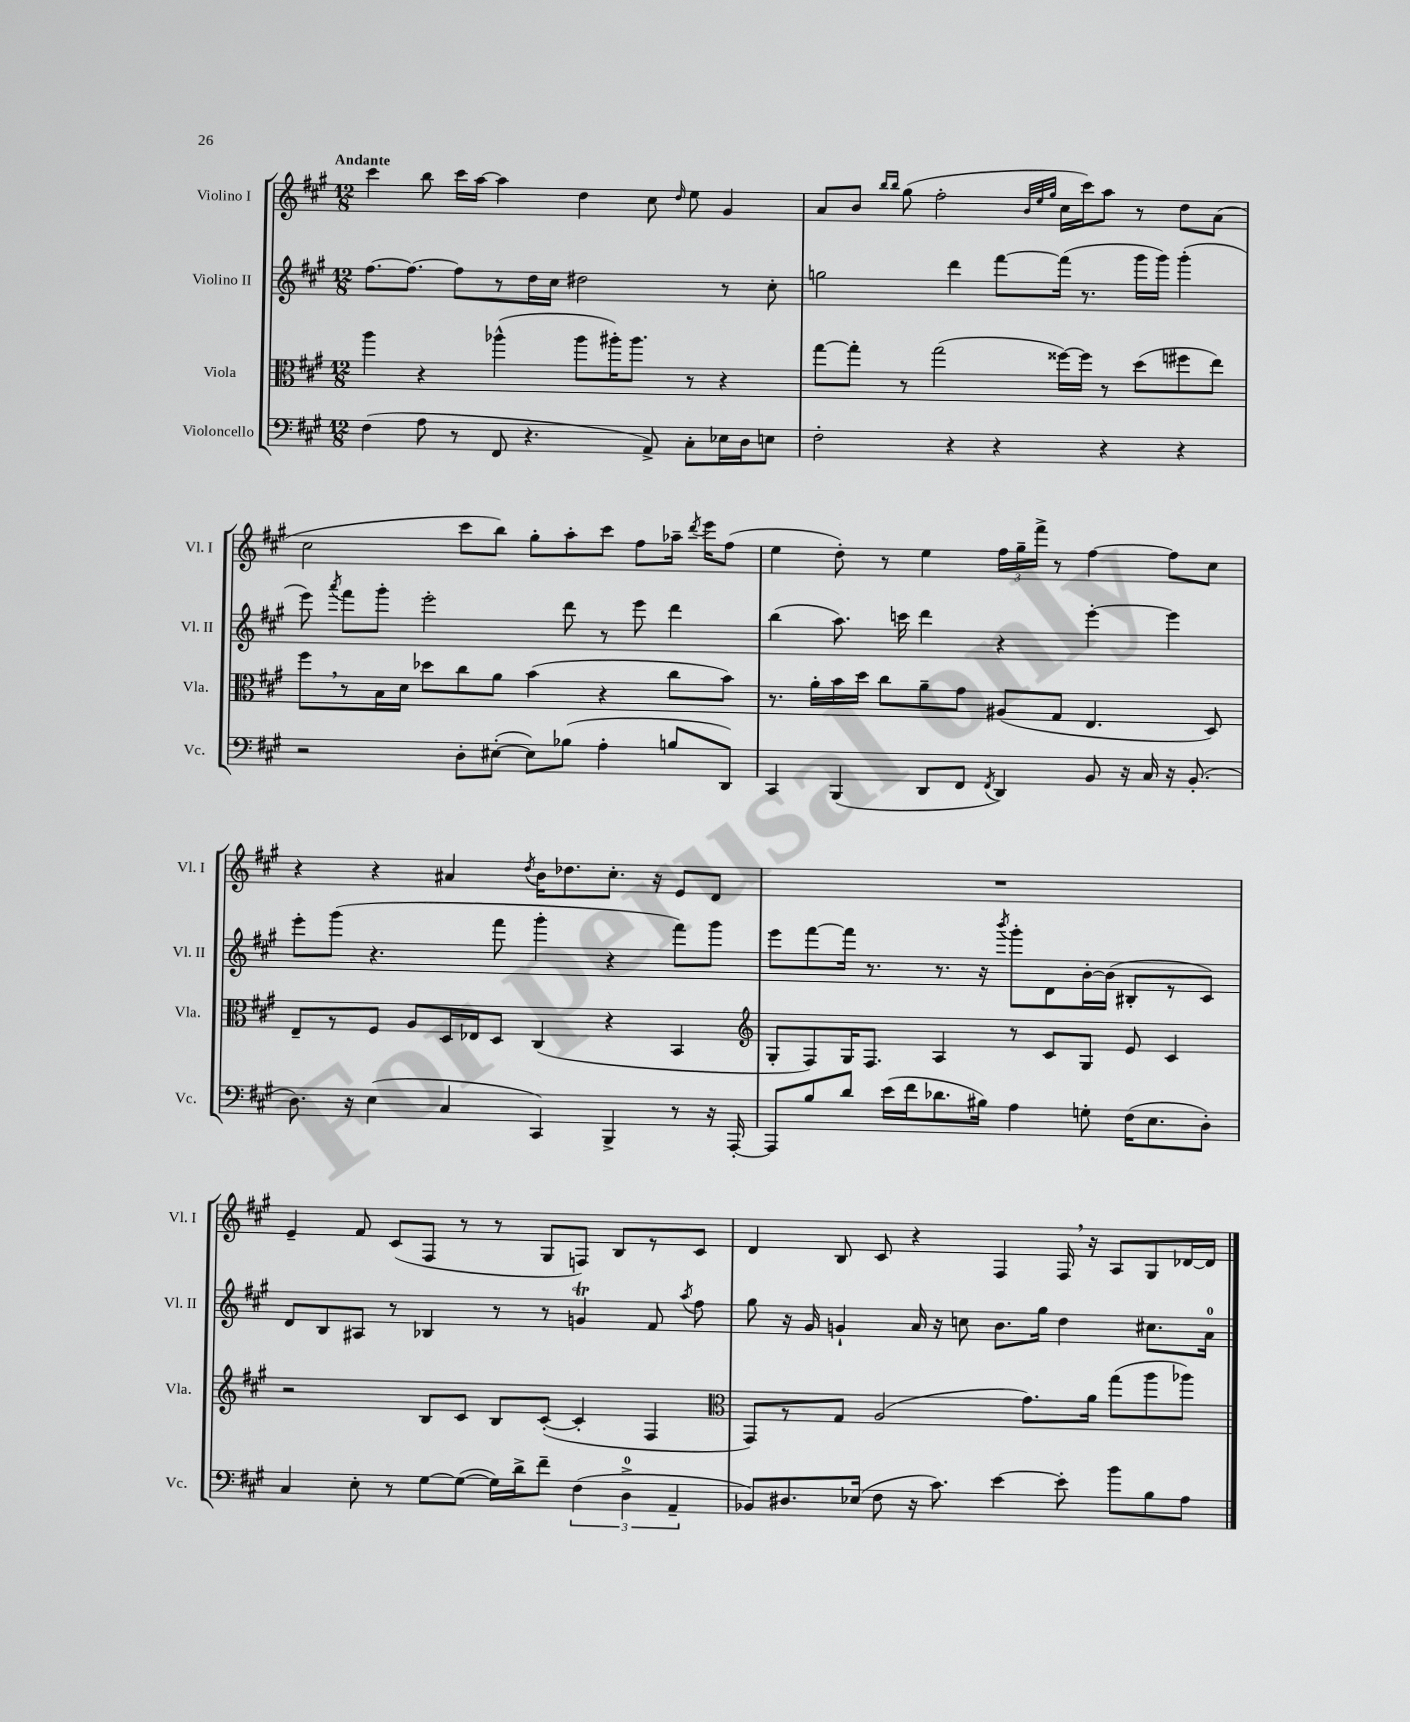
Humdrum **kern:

**kern	**kern	**kern	**kern
*part4	*part3	*part2	*part1
*staff4	*staff3	*staff2	*staff1
*I"Violoncello	*I"Viola	*I"Violino II	*I"Violino I
*I'Vc.	*I'Vla.	*I'Vl. II	*I'Vl. I
*clefF4	*clefC3	*clefG2	*clefG2
*k[f#c#g#]	*k[f#c#g#]	*k[f#c#g#]	*k[f#c#g#]
*M12/8	*M12/8	*M12/8	*M12/8
=1	=1	=1	=1
!	!	!	!LO:TX:a:B:t=Andante
(4F#\	4aa\	[8.ff#\L	4ccc#\
.	.	8.ff#\J_	.
8A\	4r	.	8bb\
8r	.	8ff#\L]	16ccc#\LL
.	.	.	[16aa\JJ
8FF#/	(4aa-X^^\	8r	4aa\]
4.r	.	16dd\L	.
.	.	16cc#\JJ	.
.	8aa-\L	2dd#X\	4dd\
.	16aa#X'\K)	.	.
.	8.aa#\J	.	.
8AA^/)	.	.	8cc#\
.	.	.	16qqdd/
8C#'\L	8r	.	8ee\
16E-X\L	4r	8r	4g#/
16D\J	.	.	.
8En\J	.	8cc#'\	.
=2	=2	=2	=2
2F#'\	[8gg#\L	2ggn\	8a/L
.	8gg#'\J]	.	8b/J
.	.	.	16qqbb/LL
.	.	.	16qqbb/JJ
.	8r	.	(8gg#\
.	(2gg#\	.	2ff#'\
4r	.	4ddd\	.
4r	.	[8fff#\L	.
.	.	.	32qqb/LLL
.	.	.	32qqee/
.	.	.	32qqgg#/JJJ
.	[16ff##X\LL)	(16fff#\Jk]	16cc#\LL
.	16ff##\JJ]	8.r	16ccc#\J)
4r	8r	.	8aa\J
.	(8dd\L	16ggg#\LL	8r
.	.	16ggg#\JJ)	.
4r	8ff#X\	(4ggg#'\	8dd\L
.	8ee\J)	.	(8a\J
!!LO:LB:g=z
=3	=3	=3	=3
2r	8ff#,\L	8eee\)	2cc#\
.	.	8qaaa/	.
.	8r	8fff#\L	.
.	16B\L	8ggg#'\J	.
.	16d\JJ	.	.
.	8dd-X\L	2eee'\	.
8D'\L	8cc#\	.	8ccc#\L
([8E#X'\J	8a\J	.	8bb\J)
8E#\L])	(4b\	.	8gg#'\L
(8B-X\J	.	8ddd\	8aa'\
4A'\	4r	8r	8ccc#\J
.	.	8eee\	8ff#\L
8Bn/L	8cc#\L	4ddd\	16aa-X~\Jk
.	.	.	8qddd/
.	.	.	16eee\KL
8DD/J)	8b\J)	.	(8ff#\J
=4	=4	=4	=4
4CC#/	8.r	(4bb\	4ee\
.	16a'\LL	.	.
(4BBB/	16b\	8.aa\)	8dd'\)
.	16dd\JJ	.	.
.	8cc#\L	.	8r
.	.	16cccn\	.
8DD/L	8a~\	4ddd\	4ee\
8FF#/J	8g#\J	.	.
8qFF#/	.	.	.
4DD/)	(8A#X/L	4r	24ff#\LL
.	.	.	24gg#~\
.	.	.	24fff#^\JJ
.	8G#/J	.	8r
8BB/	4.E/	[4eee'\	[4ff#\
16r	.	.	.
16C#/	.	.	.
16r	.	4eee\]	8ff#\L]
(8.BB'/	.	.	.
.	8D/)	.	8cc#\J
!!LO:LB:g=z
=5	=5	=5	=5
8.D\)	8E~/L	8eee'\L	4r
.	8r	(8ggg#\J	.
16r	.	.	.
(4E\	8F#/J	4.r	4r
.	8A/L	.	.
4C#/	16D/L	.	4a#X/
.	16E-X/J	.	.
.	8D/J	8fff#\	.
.	.	.	8qdd/
4CC#/)	(4C#/	4ggg#'\	16b\KL
.	.	.	8.dd-X\
4BBB^/	4r	4r	8.cc#'\J
.	.	.	16r
8r	4BB/	8fff#\L)	8e/L
16r	.	8ggg#\J	8d/J
[16AAA'/	.	.	.
=6	=6	=6	=6
*	*clefG2	*	*
8AAA/L]	8G#'/L	8eee\L	1.r
8B/	8F#/)	[8fff#\	.
8d/J	16G#/K	16fff#\Jk]	.
.	8.F#/J	8.r	.
(16e\LL	.	.	.
16f#\J	.	.	.
8.d-X\	4A/	8.r	.
16B#X\Jk)	.	16r	.
.	.	8qbbb/	.
4A\	8r	8ggg#'\L	.
.	8c#/L	8d\	.
8Gn'\	8G#/J	[16b'\L	.
.	.	(16b\JJ]	.
(16F#\KL	8e/	8B#X'/L	.
8.E\	.	.	.
.	4c#/	8r	.
8D'\J)	.	8c#/J)	.
!!LO:LB:g=z
=7	=7	=7	=7
4C#/	2r	8d/L	4e~/
.	.	8B/	.
8E'\	.	8A#X/J	8f#/
8r	.	8r	(8c#/L
[8G#\L	8B/L	4B-X/	8F#/J
(8G#\J_	8c#/J	.	8r
16G#\LL])	8B/L	8r	8r
16d^\J	.	.	.
8f#~\J	([8c#'/J	8r	8G#/L
(6F#\	4c#'/]	4gnT/	8Fn/J)
.	.	.	8B/L
6D^\	.	.	.
.	4F#/	8f#/	8r
6AA~/	.	.	.
.	.	8qaa/	.
.	.	8ff#\	8c#/J
=8	=8	=8	=8
*	*clefC3	*	*
8BB-X/L)	8GG#/L)	8gg#\	4d/
8.D#X/	8r	16r	.
.	.	16g#/	.
.	8G#/J	4gn`/	8B/
(16E-X/Jk	.	.	.
8F#\	(2A/	.	8c#/
16r	.	16a/	4r
8.c#\)	.	16r	.
.	.	8ccn\	.
[4e\	.	8.b\L	4F#/
.	8.g#\L)	.	.
.	.	16gg#\Jk	.
8e'\]	.	4dd\	16F#,/
.	16a\Jk	.	16r
8b\L	(8gg#\L	.	8A/L
8B\	8aa\	8.cc#X\L	8G#/
8A\J	8aa-X\J)	.	[16d-X/L
.	.	16a\Jk	16d-/JJ]
==	==	==	==
*-	*-	*-	*-
